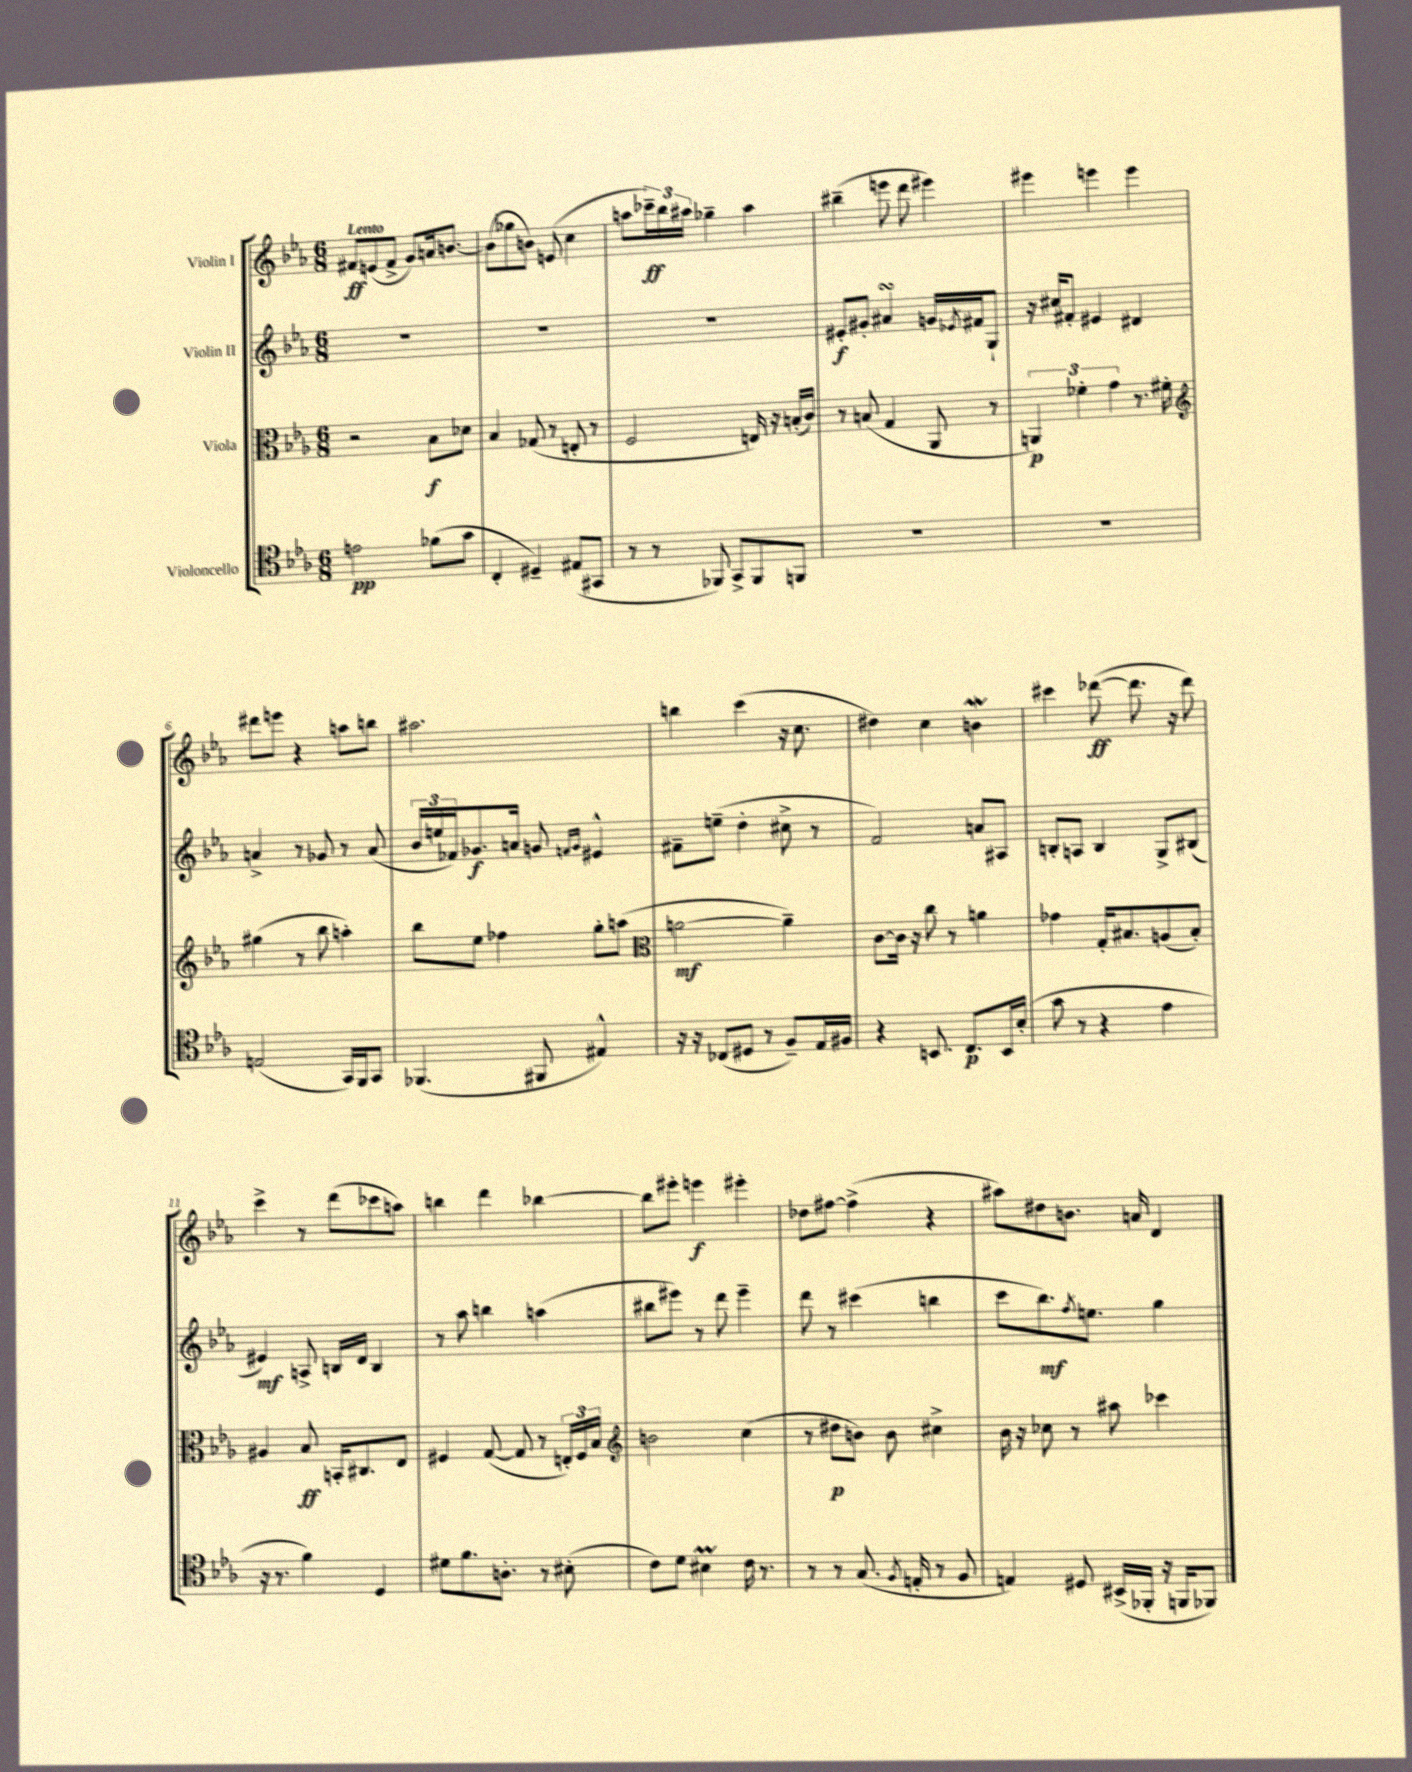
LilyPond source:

<<
\new StaffGroup <<
\new Staff = "s0" \with { instrumentName = "Violin I" } {
    \clef treble \key ees \major \numericTimeSignature \time 6/8 \tempo "Lento"
    fis'8\ff e'8( fis'8-> g'8) a'16 b'8.~ |
    b'8( ges''8 b'8) e'8( c''4 |
    a''8 \tuplet 3/2 { ces'''16--\ff) bes''16 ais''16 } ges''4-- ais''4 |
    bis''4--( e'''8 d'''8 eis'''4) |
    eis'''4 e'''4 e'''4 |
    dis'''8 e'''8 r4 a''8 b''8 |
    ais''2. |
    b''4 c'''4( r16 c''8. |
    dis''4) c''4 b'4\mordent |
    cis'''4 des'''8~\ff( des'''8. r16 des'''8) |
    c'''4-> r8 d'''8( ces'''8 a''8) |
    b''4 d'''4 bes''4~ |
    bes''8 eis'''8-. e'''4\f eis'''4-. |
    des''8 fis''8~ fis''4->( r4 |
    ais''8) dis''8 b'8. a'16 d'4 \bar "|." |
}
\new Staff = "s1" \with { instrumentName = "Violin II" } {
    \clef treble \key ees \major \numericTimeSignature \time 6/8
    R2. |
    R2. |
    R2. |
    eis'8-.\f gis'8-. ais'4\turn g'16 \acciaccatura { ees'8 } fis'16 g8-! |
    r16 cis''16 fis'8-. eis'4 dis'4 |
    a'4-> r8 ges'8 r8 a'8( |
    \tuplet 3/2 { bes'16 e''16 fes'16) } ges'8.\f a'16 g'8 \grace { f'16 g'16 } eis'4-^ |
    fis'8-- e''8--( d''4-. cis''8-> r8 |
    f'2) a'8 ais8 |
    b8-. a8 b4 g8-> bis8( |
    eis'4\mf) a8-> b16 d'16 b4 |
    r8 aes''8 b''4 a''4( |
    bis''8 eis'''8) r8 d'''8 eis'''4-- |
    d'''8 r8 cis'''4( b''4 |
    c'''8 bes''8.\mf) \acciaccatura { f''8 } e''8. g''4 \bar "|." |
}
\new Staff = "s2" \with { instrumentName = "Viola" } {
    \clef alto \key ees \major \numericTimeSignature \time 6/8
    r2 bes8\f des'8 |
    bes4 ges8( r8 e8-. r8 |
    f2 e16) r16 b16-.( c'16) |
    r8 b8( g4 aes,8 r8 |
    \tuplet 3/2 { a,4\p) fes'4-. g'4 } r8. fis'16-. |
    \clef treble gis''4( r8 bes''8 a''4-.) |
    bes''8 ees''8 fes''4 g''8-. a''8( |
    \clef alto a'2~\mf a'4--) |
    c'8~ c'16 r16 c''8 r8 a'4 |
    ges'4 g16-. bis8. a8( bis8-.) |
    ais4 bes8\ff b,16-. cis8. ees8 |
    fis4 g8~( g8 r8 \tuplet 3/2 { e16-.) fis16 bes16 } |
    \clef treble b'2 c''4( |
    r8 dis''8\p b'8) b'8 cis''4-> |
    bes'16 r16 ces''8 r8 ais''8 ces'''4 \bar "|." |
}
\new Staff = "s3" \with { instrumentName = "Violoncello" } {
    \clef tenor \key ees \major \numericTimeSignature \time 6/8
    e'2\pp fes'8( g'8 |
    c4-. dis4--) eis8( gis,8 |
    r8 r8 fes,8) g,8-> fes,8 f,8 |
    R2. |
    R2. |
    e2( g,16) f,16 g,8 |
    fes,4.( fis,8 eis4-^) |
    r16 r16 ces8( dis8 r8 f8--) ees16 fis16 |
    r4 b,8. c8.\p b,16 bes16-.( |
    g'8 r8 r4 ees'4 |
    r16 r8. f'4) d4 |
    dis'8 f'8. a8.-. r8 bis8-.( |
    c'8) d'8 bis4\prall c'16 r8. |
    r8 r8 g8.( \acciaccatura { f8 } e16-. r8 f8 |
    e4) dis8 bis,16->( fes,16-. r16 f,16 fes,8) \bar "|." |
}
>>
>>
